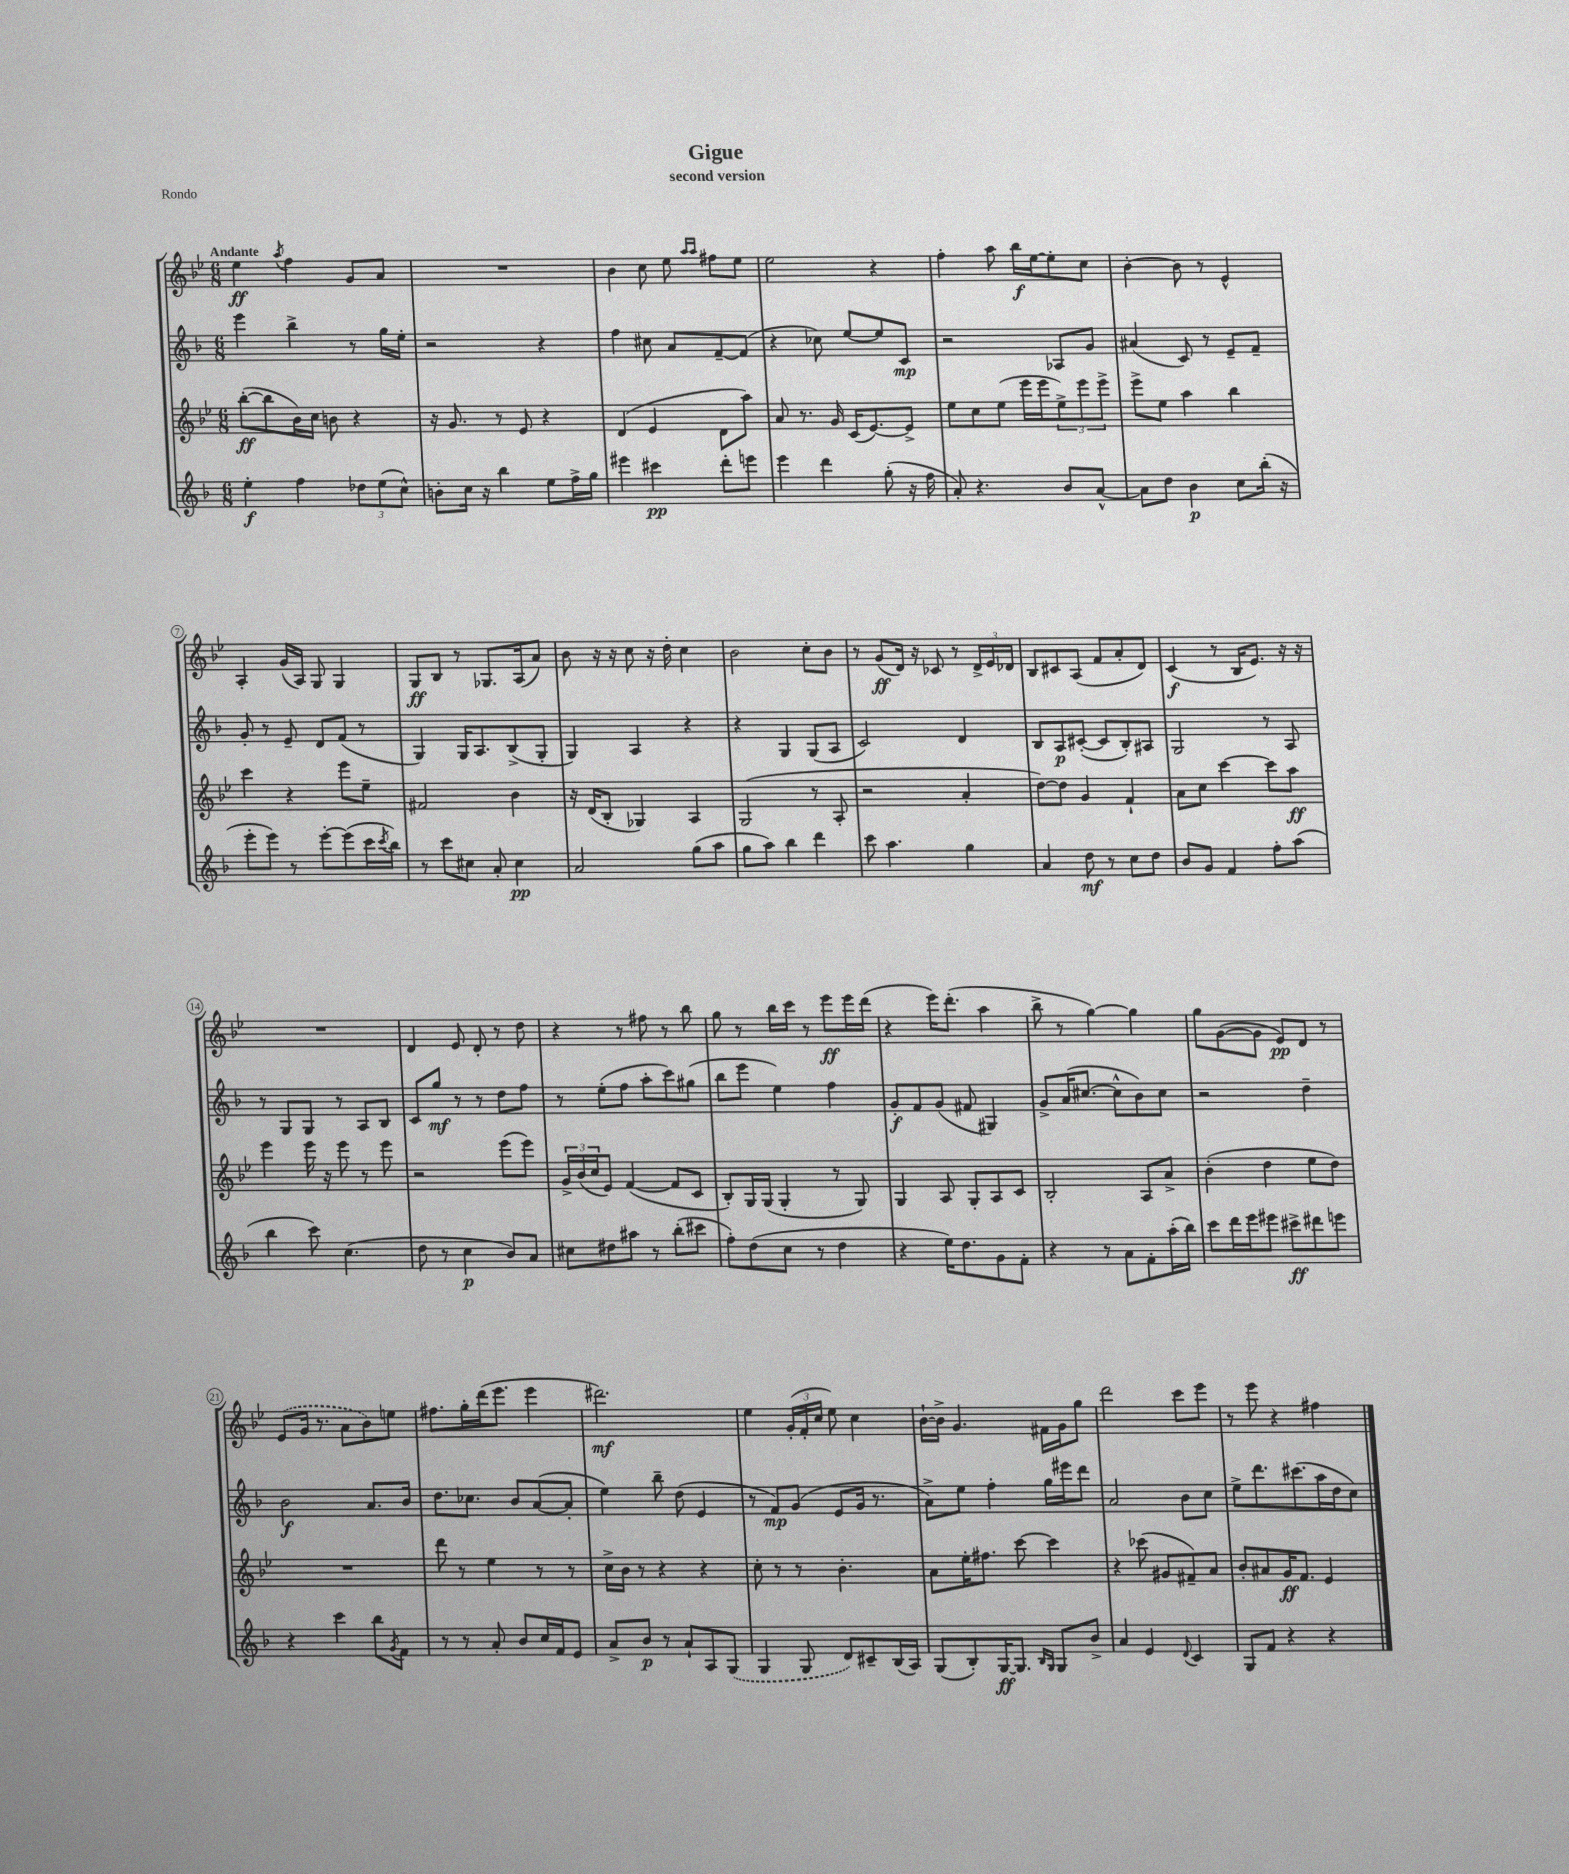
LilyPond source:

\header { title = "Gigue" subtitle = "second version" piece = "Rondo" }
<<
\new StaffGroup <<
\new Staff = "s0" {
    \clef treble \key bes \major \numericTimeSignature \time 6/8 \tempo "Andante"
    ees''4\ff \acciaccatura { a''8 } f''4 g'8 a'8 |
    R2. |
    bes'4 c''8 ees''8 \grace { a''16 a''16 } fis''8 ees''8 |
    ees''2 r4 |
    f''4-. a''8 bes''16\f ees''16~ ees''8-. c''8 |
    bes'4~-. bes'8 r8 ees'4-^ |
    a4-. g'16( a16) g8 g4 |
    g8\ff bes8 r8 ges8. a16( a'8) |
    bes'8 r16 r16 c''8 r16 d''16-. c''4 |
    bes'2 c''8-. bes'8 |
    r8 g'8\ff( d'16) r16 ces'8 r8 \tuplet 3/2 { d'16-> ees'16 des'16 } |
    bes8 cis'8 a8( f'8 a'8-. d'8) |
    c'4\f( r8 bes16 ees'8.) r16 r16 |
    R2. |
    d'4 ees'8 d'8-. r8 d''8 |
    r4 r8 fis''8 r8 bes''8 |
    g''8 r8 bes''16 c'''16 r8 ees'''8\ff ees'''16 d'''16( |
    r4 ees'''16) d'''8.-.( a''4 |
    bes''8-> r8 g''4~) g''4 |
    g''8 g'8~( g'8 ees'8\pp) d'8 r8 |
    \once \slurDashed ees'8( g'16 r8. a'8 bes'8) e''8 |
    fis''8. g''16-. d'''16( ees'''8. ees'''4 |
    dis'''2.\mf) |
    ees''4 \tuplet 3/2 { g'16-.( f'16-. c''16 } ees''8) c''4 |
    bes'16~-! bes'16-> g'4. fis'16 g'16 g''8 |
    d'''2 c'''8 ees'''8 |
    r8 ees'''8 r4 fis''4 \bar "|." |
}
\new Staff = "s1" {
    \clef treble \key f \major \numericTimeSignature \time 6/8
    e'''4 bes''4-> r8 g''16 e''16-. |
    r2 r4 |
    f''4 cis''8 a'8 f'8~-- f'8( |
    r4 ces''8) e''8~ e''8 c'8\mp |
    r2 aes8 g'8 |
    ais'4( c'8) r8 e'8-- f'8-- |
    g'8-. r8 e'8-- d'8 f'8( r8 |
    g4) g16 a8. bes8->( g8-. |
    g4) a4 r4 |
    r4 g4 g8( a8 |
    c'2) d'4 |
    bes8 a8\p cis'8~-.( cis'8 bes8-.) ais8 |
    g2 r8 a8 |
    r8 g8 g8 r8 a8 bes8 |
    c'8 g''8\mf r8 r8 d''8 f''8 |
    r8 e''8-.( f''8 a''8-. c'''8) gis''8( |
    bes''8 e'''8 e''4) f''4 |
    g'8-.\f f'8 g'8( fis'8 gis4) |
    g'8-> a'16( cis''8.~ cis''8-^ bes'8) cis''8 |
    r2 d''4-- |
    bes'2\f a'8. bes'16 |
    d''8. ces''8. bes'8 a'8~( a'8-. |
    e''4) bes''8-- d''8( e'4 |
    r8 f'8\mp) g'8( e'8 g'16 r8. |
    a'8->) e''8 f''4-. g''16 eis'''16 d'''8 |
    a'2 bes'8 c''8 |
    e''8-> d'''8. cis'''8.( a''16 d''16 c''8) \bar "|." |
}
\new Staff = "s2" {
    \clef treble \key bes \major \numericTimeSignature \time 6/8
    bes''8~-.\ff( bes''8 bes'16) c''16 b'8 r4 |
    r16 g'8. r8 ees'8 r4 |
    d'4( ees'4 d'8 a''8) |
    a'8 r8. g'16 c'16( ees'8.~) ees'8-> |
    ees''8 c''8 ees''8( ees'''16 ees'''16 \tuplet 3/2 { ees''8->) ees'''8 ees'''8-> } |
    ees'''8-> ees''8 a''4 bes''4 |
    c'''4 r4 ees'''8 ees''8-- |
    fis'2 bes'4 |
    r16 d'16( bes8-. ges4) a4 |
    g2( r8 a8-. |
    r2 a'4-. |
    d''8~) d''8 g'4 f'4-! |
    a'8 c''8 c'''4~ c'''8 a''8\ff |
    ees'''4 ees'''16 r16 ees'''8 r8 ees'''8 |
    r2 ees'''8( ees'''8) |
    \tuplet 3/2 { g'16-> bes'16( c''16 } ees'8) f'4~( f'8 c'8 |
    bes8-.) g16 g16( g4-. r8 g8) |
    g4 a8 g8-. a8 c'8 |
    bes2-. a8 a'8-> |
    bes'4-.( d''4 ees''8 d''8) |
    R2. |
    d'''8 r8 ees''4 r8 r8 |
    c''16-> bes'16 r8 r4 r4 |
    c''8-. r8 r8 bes'4.-. |
    a'8 ees''16-. fis''8. c'''8~ c'''4 |
    r4 ces'''8( gis'8 fis'8--) a'8 |
    bes'8-. ais'8 g'16\ff f'8. ees'4 \bar "|." |
}
\new Staff = "s3" {
    \clef treble \key f \major \numericTimeSignature \time 6/8
    e''4-.\f f''4 \tuplet 3/2 { des''8 e''8( c''8-^) } |
    b'8-. c''16 r16 bes''4 e''8 f''16-> g''16 |
    eis'''4 cis'''4\pp d'''8-. e'''8 |
    e'''4 d'''4 g''8-.( r16 f''16 |
    a'8-.) r4. bes'8 a'8~-^ |
    a'8 d''8 bes'4\p c''8 bes''16-.( r16 |
    e'''8-. e'''8) r8 e'''8~-. e'''8( c'''16 \acciaccatura { c'''8 } bes''16) |
    r8 c'''8 cis''8 a'8-. cis''4\pp |
    a'2 g''8( a''8 |
    g''8 a''8) bes''4 d'''4 |
    c'''8 a''4. g''4 |
    a'4 d''8\mf r8 c''8 d''8 |
    bes'8 g'8 f'4 f''8-. a''8( |
    bes''4 c'''8) c''4.( |
    d''8 r8 c''4\p bes'8) a'8 |
    cis''8 dis''8 ais''8 r8 bes''8-.( cis'''8 |
    f''8-.) d''8( c''8 r8 d''4 |
    r4 e''16) d''8. g'8 f'8-. |
    r4 r8 a'8 f'8-. a''16-.( bes''16) |
    c'''8 d'''16 e'''16 eis'''8 cis'''8->\ff dis'''8 e'''8 |
    r4 c'''4 bes''8 \acciaccatura { g'8 } f'8 |
    r8 r8 a'8-. bes'8 c''16 f'16 e'8 |
    a'8-> bes'8\p r8 a'8-! a8 \once \slurDashed g8( |
    g4 g8 d'8) cis'8-- bes16( a16) |
    g8( bes8-.) g16~\ff g8. \grace { bes16 g16 } g8 bes'8-> |
    a'4 e'4 \appoggiatura { d'8 } c'4 |
    g8 f'8 r4 r4 \bar "|." |
}
>>
>>
\layout { \context { \Score \override BarNumber.stencil = #(make-stencil-circler 0.1 0.3 ly:text-interface::print) } }
